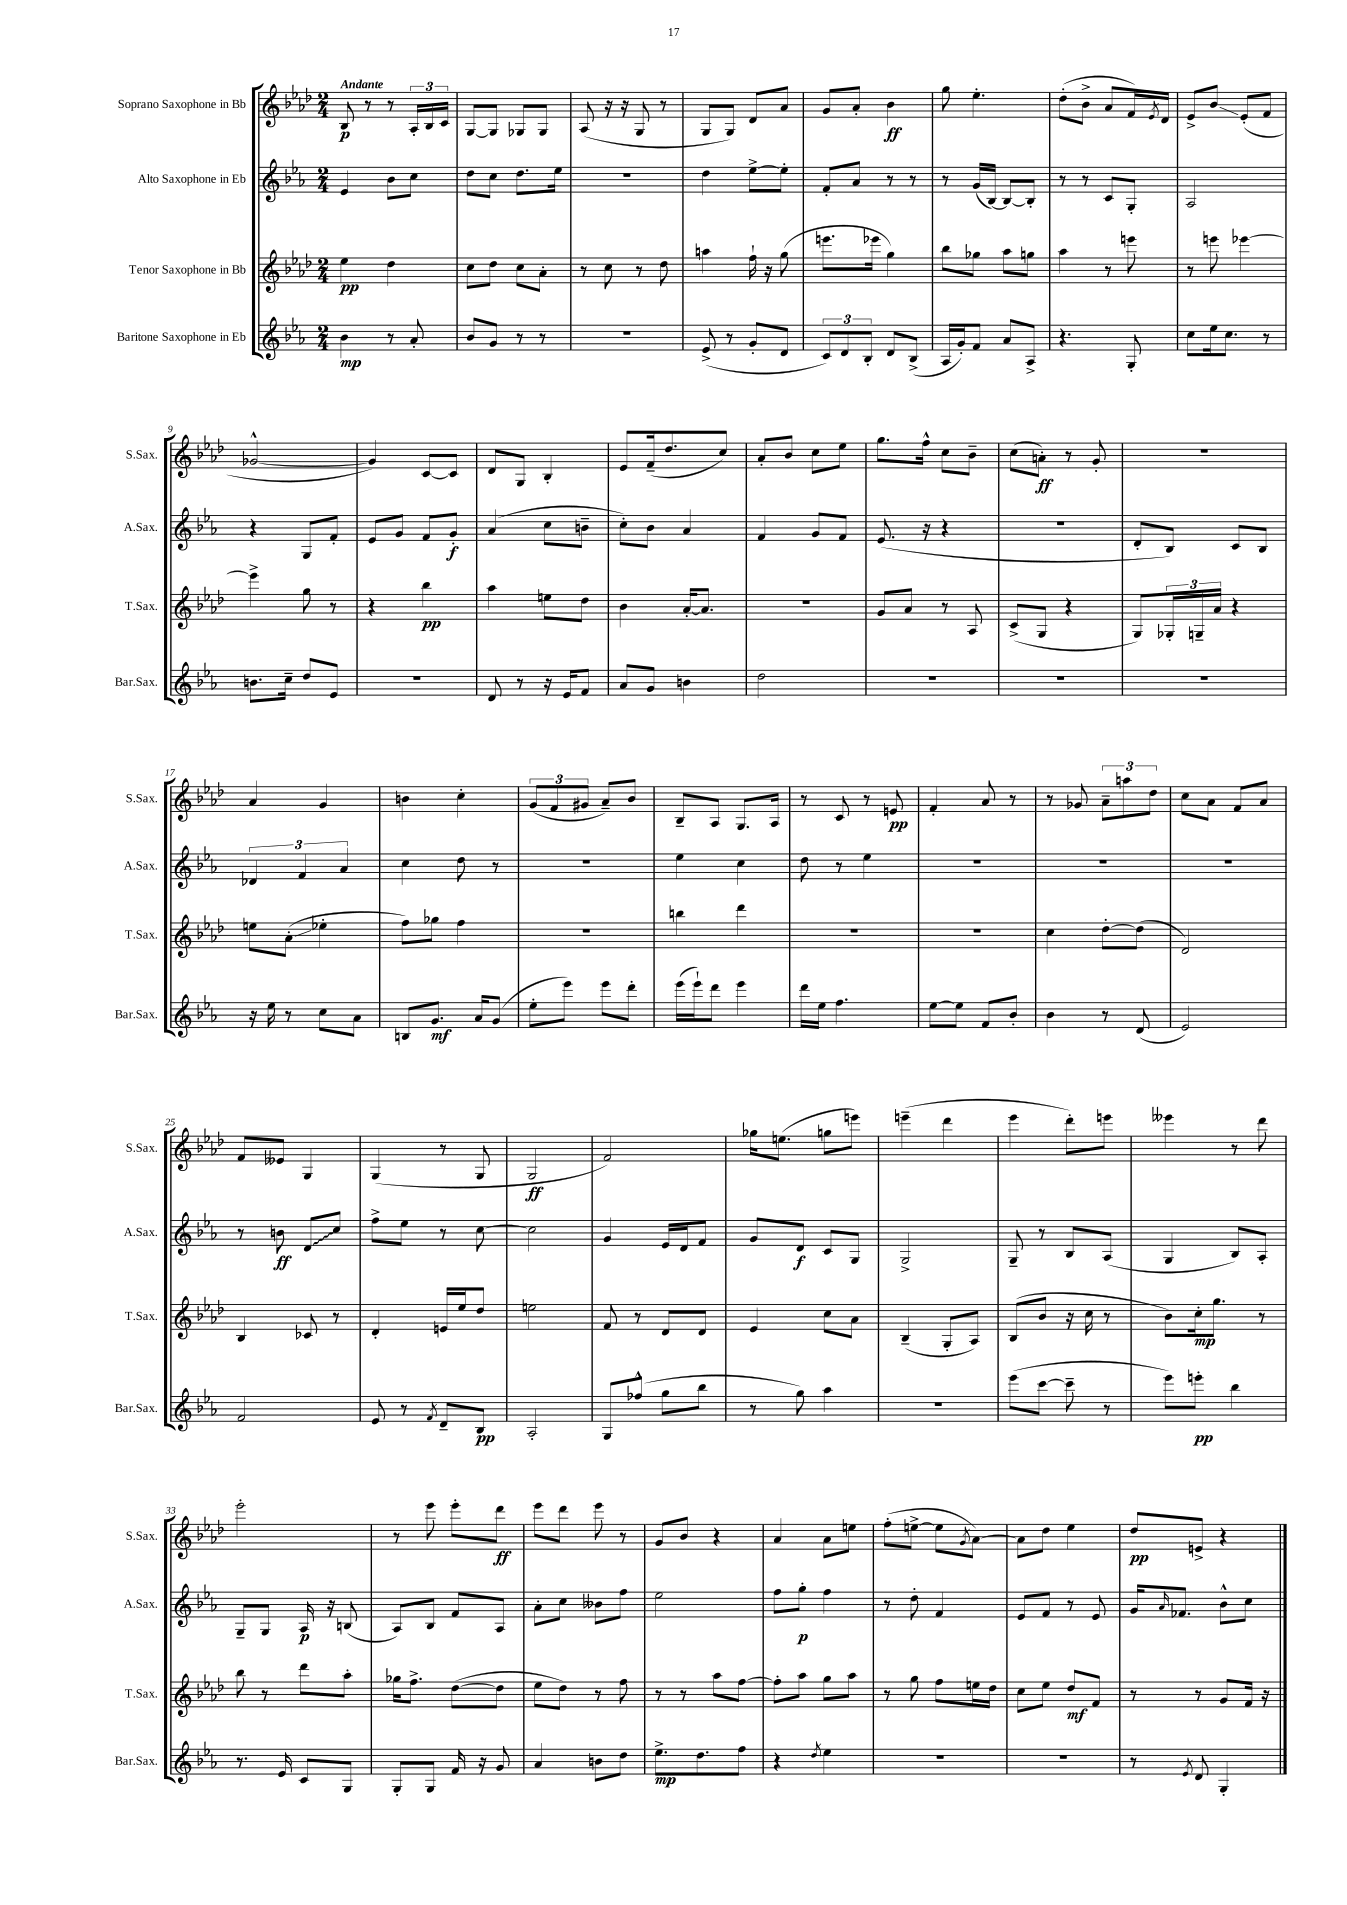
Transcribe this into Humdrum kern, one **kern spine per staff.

**kern	**kern	**kern	**kern
*staff4	*staff3	*staff2	*staff1
*clefG2	*clefG2	*clefG2	*clefG2
*k[b-e-a-]	*k[b-e-a-d-]	*k[b-e-a-]	*k[b-e-a-d-]
*M2/4	*M2/4	*M2/4	*M2/4
4b-	4ee-	4e-	8B-
.	.	.	8r
8r	4dd-	8b-	8r
8a-'	.	8cc	24A-'
.	.	.	24B-
.	.	.	24c
=	=	=	=
8b-	8cc	8dd	[8G
8g	8dd-	8cc	8G]
8r	8cc	8.dd	8G-
8r	8a-'	.	8G-
.	.	16ee-	.
=	=	=	=
2r	8r	2r	(8A-
.	8cc	.	16r
.	.	.	16r
.	8r	.	8G
.	8dd-	.	8r
=	=	=	=
(8e-^	4aa	4dd	8G
8r	.	.	8G)
8g'	16ff`	[8ee-^	8d-
.	16r	.	.
8d	(8gg	8ee-']	8a-
=	=	=	=
12c)	8.eee	8f'	8g
12d	.	.	.
.	.	8a-	8a-'
12B-'	.	.	.
.	16eee-	.	.
8d	4gg)	8r	4b-
(8B-^	.	8r	.
=	=	=	=
16A-	8bb-	8r	8gg
16g')	.	.	.
8f	8gg-	(16g	4.ee-'
.	.	[16B-)	.
8a-	8aa-	8B-_	.
8A-^	8gg	8B-']	.
=	=	=	=
4.r	4aa-	8r	(8dd-'
.	.	8r	8b-^
.	8r	8c	8a-
8G'	8eee	8G'	16f)
.	.	.	8qe-
.	.	.	16d-
=	=	=	=
8cc	8r	2A-	8e-^
16ee-	8eee	.	8b-
8.cc	.	.	.
.	[4eee-	.	(8e-'
8r	.	.	8f
=	=	=	=
8.b	4eee-^]	4r	[2g-^^
16cc~	.	.	.
8dd	8gg	8G	.
8e-	8r	8f'	.
=	=	=	=
2r	4r	8e-	4g-])
.	.	8g	.
.	4bb-	8f	[8c
.	.	8g'	8c]
=	=	=	=
8d	4aa-	(4a-	8d-
8r	.	.	8G
16r	8ee	8cc	4B-'
16e-	.	.	.
8f	8dd-	8b~	.
=	=	=	=
8a-	4b-	8cc')	8e-
8g	.	8b-	(16f~
.	.	.	8.dd-
4b	[16a-'	4a-	.
.	8.a-]	.	.
.	.	.	8cc)
=	=	=	=
2dd	2r	4f	8a-'
.	.	.	8b-
.	.	8g	8cc
.	.	8f	8ee-
=	=	=	=
2r	8g	(8.e-	8.gg
.	8a-	.	.
.	.	16r	16ff^^
.	8r	4r	8cc
.	8A-	.	8b-~
=	=	=	=
2r	(8c^	2r	(8cc
.	8G	.	8a')
.	4r	.	8r
.	.	.	8g'
=	=	=	=
2r	8G)	8d'	2r
.	24G-'	8B-)	.
.	24G~	.	.
.	24a-	.	.
.	4r	8c	.
.	.	8B-	.
=	=	=	=
16r	8ee	6d-	4a-
16ee-	.	.	.
8r	(8a-'	.	.
.	.	6f	.
8cc	4ee-'	.	4g
.	.	6a-	.
8a-	.	.	.
=	=	=	=
8B	8ff)	4cc	4b
8.g	8gg-	.	.
.	4ff	8dd	4cc'
16a-	.	.	.
(8g	.	8r	.
=	=	=	=
8ee-'	2r	2r	(12g
.	.	.	12f
8eee-)	.	.	.
.	.	.	12g#
8eee-	.	.	8a-~)
8ddd'	.	.	8b-
=	=	=	=
(16eee-	4bb	4ee-	8B-~
16eee-`)	.	.	.
8ddd	.	.	8A-
4eee-	4ddd-	4cc	8.G
.	.	.	16A-
=	=	=	=
16ddd	2r	8dd	8r
16ee-	.	.	.
4.ff	.	8r	8c
.	.	4ee-	8r
.	.	.	8e
=	=	=	=
[8ee-	2r	2r	4f'
8ee-]	.	.	.
8f	.	.	8a-
8b-'	.	.	8r
=	=	=	=
4b-	4cc	2r	8r
.	.	.	8g-
8r	[8dd-'	.	12a-~
.	.	.	12aa
(8d	(8dd-]	.	.
.	.	.	12dd-
=	=	=	=
2e-)	2d-)	2r	8cc
.	.	.	8a-
.	.	.	8f
.	.	.	8a-
=	=	=	=
2f	4B-	8r	8f
.	.	8b	8e--
.	8c-	8d	4G
.	8r	8cc	.
=	=	=	=
8e-	4d-'	8ff^	(4G
8r	.	8ee-	.
8qf	.	.	.
8d~	16e	8r	8r
.	16ee-	.	.
8B-	8dd-	[8cc	8G
=	=	=	=
2A-'	2ee	2cc]	2G
=	=	=	=
8G	8f	4g	2f)
(8ff-^^	8r	.	.
8gg	8d-	16e-	.
.	.	16d	.
8bb-	8d-	8f	.
=	=	=	=
8r	4e-	8g	16gg-
.	.	.	(8.ee
8gg)	.	8d	.
4aa-	8cc	8c	8gg
.	8a-	8G	8eee)
=	=	=	=
2r	(4B-~	2G^	(4eee~
.	8G'	.	4ddd-
.	8A-)	.	.
=	=	=	=
(8eee-	(8B-	8G~	4eee-
[8ccc	8b-	8r	.
8ccc~]	16r	8B-	8ddd-')
.	16cc	.	.
8r	8r	(8A-	8eee
=	=	=	=
8eee-)	8b-)	4G	4eee--
8eee'	16cc'	.	.
.	8.gg	.	.
4bb-	.	8B-)	8r
.	8r	8A-'	8ddd-
=	=	=	=
8.r	8bb-	8G~	2eee-'
.	8r	8G	.
16e-	.	.	.
8c	8ddd-	16A-	.
.	.	16r	.
8G	8aa-'	(8B	.
=	=	=	=
8G'	16gg-	8A-)	8r
.	8.ff^	.	.
8G	.	8B-	8eee-
16f	([8dd-	8f	8eee-'
16r	.	.	.
8g	8dd-]	8A-	8ddd-
=	=	=	=
4a-	8ee-	8a-'	8eee-
.	8dd-)	8cc	8ddd-
8b	8r	8b--	8eee-
8dd	8ff	8ff	8r
=	=	=	=
8.ee-^	8r	2ee-	8g
.	8r	.	8b-
8.dd	.	.	.
.	8aa-	.	4r
8ff	[8ff	.	.
=	=	=	=
4r	8ff']	8ff	4a-
.	8aa-	8gg'	.
8qdd	.	.	.
4ee-	8gg	4ff	8a-
.	8aa-	.	8ee
=	=	=	=
2r	8r	8r	(8ff'
.	8gg	8dd'	[8ee^
.	8ff	4f	8ee]
.	.	.	8qg
.	16ee	.	[8a-)
.	16dd-	.	.
=	=	=	=
2r	8cc	8e-	8a-]
.	8ee-	8f	8dd-
.	8dd-	8r	4ee-
.	8f	8e-	.
=	=	=	=
8r	8r	16g	8dd-
.	.	16qqa-	.
.	.	8.f-	.
8qe-	.	.	.
8d	8r	.	8e^
4G'	8g	8b-^^	4r
.	16f	8cc	.
.	16r	.	.
==	==	==	==
*-	*-	*-	*-
